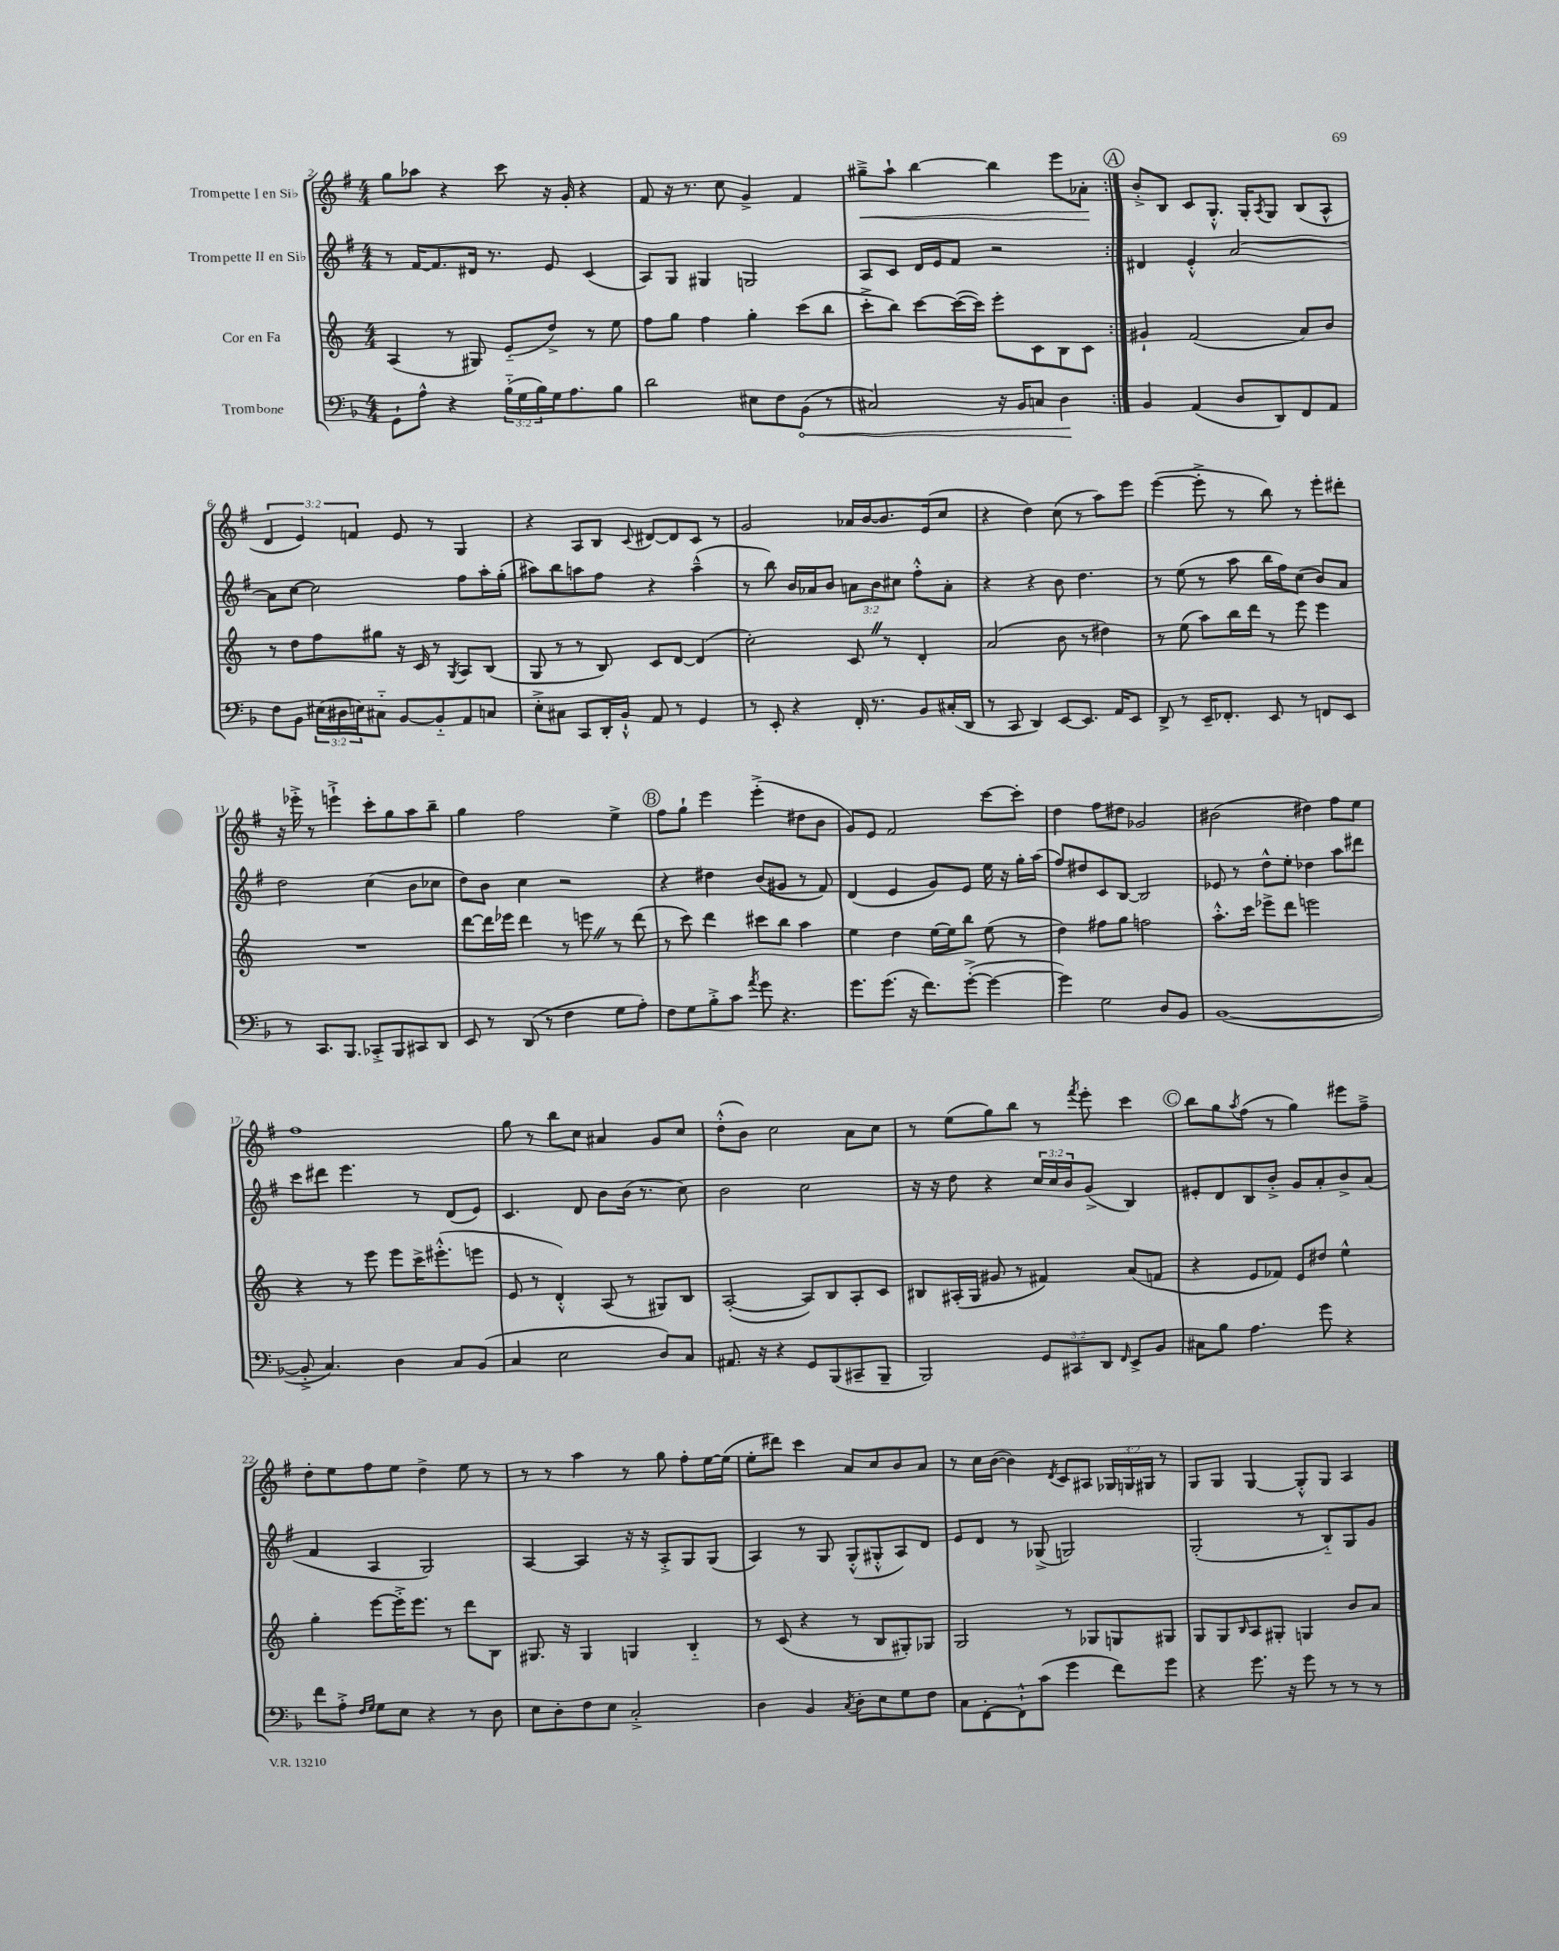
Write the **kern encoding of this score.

**kern	**kern	**kern	**kern
*staff4	*staff3	*staff2	*staff1
*clefF4	*clefG2	*clefG2	*clefG2
*k[b-]	*k[]	*k[f#]	*k[f#]
*M4/4	*M4/4	*M4/4	*M4/4
8GG`	(4A	8r	8gg
8A^^	.	[16f#	8aa-
.	.	8.f#]	.
4r	8r	.	4r
.	8G#)	16d#	.
.	.	8.r	.
(24B-'~	(8e'~	.	8ccc
24G	.	.	.
24B-)	.	.	.
16G	8dd^)	8e	16r
8.A	.	.	16g'
.	8r	(4c	4r
8B-	8ee	.	.
=	=	=	=
2d	8ff	8A)	8f#
.	8gg	8G	16r
.	.	.	8.r
.	4ff	4G#	.
.	.	.	8cc
8E#	4gg'	2G	4g^
8F	.	.	.
(8BB-	(8ccc	.	4f#
8r	8bb	.	.
=	=	=	=
2C#)	8ccc'^	8A	8gg#~^
.	8bb)	8c	8aa`
.	[8ccc	16d	[4bb
.	.	16e	.
.	(16ccc_	8f#	.
.	16ccc])	.	.
16r	8eee'	2r	4bb]
16BB-	.	.	.
8C	8c	.	.
4D	8B	.	8eee
.	8c	.	8a-'
=:|!	=:|!	=:|!	=:|!
4BB-	4g#`	4d#	8b'^
.	.	.	8B
(4AA	(2f	4e'^^	8c
.	.	.	8.G'^^
8D	.	[2a	.
.	.	.	16G'
.	.	.	8qA
8DD)	.	.	8G
8FF	8a)	.	(8B
8AA	8b	.	8A^^
=	=	=	=
8F	8r	8a]	6d
8BB-	8dd	[8cc	.
.	.	.	6e)
(24E#	8ff	2cc]	.
24D#	.	.	.
24E)	.	.	6f
8C#'~	8gg#	.	.
[8BB-	16r	.	8e
.	16c	.	.
8BB-'~]	8r	.	8r
.	8qG	.	.
8AA	8A	8ff#	4G
8C	(8B	16aa'	.
.	.	(16gg'	.
=	=	=	=
8E'^	8G	8aa#)	4r
8C#	8r	8bb	.
8CC	8r	8aa	8A
16DD'	8B)	8ff#	8B
16BB-`^^	.	.	.
.	.	.	8qqc
8AA	8c	4r	[8d#
8r	[8d	.	8d#]
4GG	(4d]	(4aa~^^	8c
.	.	.	8r
=	=	=	=
8r	2cc')	8r	2g
8EE'	.	8bb)	.
4r	.	16b	.
.	.	16a-	.
.	.	8b	.
16FF'	8c	12a	16a-
8.r	.	.	[16b
.	.	12b	.
.	8r	.	8.b]
.	.	12cc#	.
8BB-	4d'	8ff#'^^	.
.	.	.	(16e
(16C#'	.	8a'	8cc
16DD	.	.	.
=	=	=	=
8r	(2a	4r	4r
8CC	.	.	.
4DD)	.	4r	4dd)
[8EE	8b	8b	(8cc
8.EE]	8r	4.dd	8r
.	4dd#)	.	8aa)
16AA	.	.	.
8EE	.	.	8eee
=	=	=	=
8DD^	8r	8r	([4eee
8r	(8ee	(8ee	.
16EE~	8aa)	8r	8eee'^]
8.FF-'	.	.	.
.	16bb	8aa	8r
.	16ddd	.	.
8EE	8r	16bb	8bb)
.	.	16ff#)	.
8r	8eee	(8cc	8r
8FF	4eee	8b)	8eee'
8EE	.	8a	8ddd#'
=	=	=	=
8r	1r	2dd	16r
.	.	.	16eee-'^
8.CC	.	.	8r
.	.	.	4eee`^
8.BBB-	.	.	.
8CC-'^	.	(4cc	8ccc'
8BBB-	.	.	8gg
8CC#	.	8b	8aa
8DD	.	8cc-	8bb~
=	=	=	=
8EE	[8ddd	8dd)	4gg
8r	16ddd]	8b	.
.	16eee-	.	.
(8DD	4ddd	4cc	2ff#
8r	.	.	.
4F	8r	2r	.
.	8eee	.	.
8G	8r	.	4ee^
8A')	(8ddd	.	.
=	=	=	=
8F	8r	4r	8ff#
8G	8ccc)	.	8gg`
8B-'^	4ddd	4dd#	4eee
8c	.	.	.
8qa	.	.	.
8g	8ccc#	(8b	(4eee'^
4.r	8bb	8g#	.
.	4aa	8r	8dd#
.	.	8f#)	8b
=	=	=	=
8.g	4ee	(4d	8g)
.	.	.	8e
(8.g	.	.	.
.	4dd	4e	2f#
16r	.	.	.
8.f)	.	.	.
.	[16ee	8g)	.
.	16ee]	.	.
([8g'^	8bb	8e	.
4g_	(8ee	16ee	[8ccc
.	.	16r	.
.	8r	16gg'	8ccc']
.	.	(16aa	.
=	=	=	=
4g])	4dd)	8ff#)	4dd
.	.	8dd#	.
2G	8ff#	8c	8ff#
.	8gg	[8B	8dd#
.	2ff	2B]	2g-
8D	.	.	.
8BB-	.	.	.
=	=	=	=
([1BB-	8.aa'^^	8e-	(2b#
.	.	8r	.
.	16ccc	.	.
.	8eee-^	8dd^^	.
.	8ddd	8ee'	.
.	2eee	4dd-	4dd#)
.	.	8aa	8ff#
.	.	8ddd#	8ee
=	=	=	=
8BB-'^]	4r	8ccc	1ff#
4.C)	.	8ddd#	.
.	8r	4.eee	.
.	8eee	.	.
4D	8eee	.	.
.	16ccc^	8r	.
.	(8.eee#'^^	.	.
8C	.	(8d	.
(8BB-	8eee	8e)	.
=	=	=	=
4C	8e	4.c	8gg
.	8r	.	8r
2E	4d'^^)	.	8bb
.	.	8d	8cc
.	(8A	8b	4a#
.	8r	(16b	.
.	.	8.r	.
8D)	8G#)	.	8g
8C	8B	8cc)	8cc
=	=	=	=
8.AA#	([2A'	2b	(8dd'^^
.	.	.	8b)
16r	.	.	.
4r	.	.	2cc
8GG	8A])	2cc	.
(8BBB-	8B	.	.
8CC#~	8A'	.	8a
8BBB-~	8c	.	8cc
=	=	=	=
2BBB-)	8B#	16r	8r
.	.	16r	.
.	(16A#'	8dd	(8ee
.	16G	.	.
.	8g#	4r	8gg)
.	8r	.	8bb
12GG	4f#)	24cc	8r
.	.	24cc	.
12CC#	.	24b	.
.	.	.	8qfff#
.	.	(8g^	8eee'
12DD	.	.	.
16qqFF	.	.	.
8EE^	(8a	4B)	4ccc
8BB-	8f	.	.
=	=	=	=
8C#	4r	8e#'	8bb
8B-	.	8d	8gg
.	.	.	8qaa
4.A	8e	8B	(8ff#
.	8f-)	8b'^	8r
.	8e	8g	4gg)
8g	8dd#	8a'	.
4r	4ee^^	8b^	8eee#
.	.	(8a	8ff#~^
=	=	=	=
8f	4gg'	4f#	8dd'
8A'^	.	.	8ee
16qqF	.	.	.
16qqG	.	.	.
8G	[8eee	4A	8ff#
8E	16eee'^]	.	8ee
.	8.eee	.	.
4r	.	2G)	4dd^
.	8r	.	.
8r	8ddd	.	8ee
8D	8B	.	8r
=	=	=	=
8E	8.G#	[4A	8r
8D'	.	.	8r
.	16r	.	.
8F	4G#	4A]	4aa
8E	.	.	.
2C'^	4G	16r	8r
.	.	16r	.
.	.	8A'^	8gg
.	4B'~	8G	8ff#'
.	.	(8G	[16ee
.	.	.	(16ee]
=	=	=	=
4D	8r	4A)	8ee'
.	(8c	.	8ddd#)
4BB-	4r	8r	4ccc
.	.	8G	.
8qC	.	.	.
8D'	8r	(8G'^^	8a
8E	8B	8G#'^^	8cc
8G	8G#')	8A)	8b
8F	8G-	8d	8a
=	=	=	=
8C	2G	8e	8r
[8FF'	.	8d	16cc
.	.	.	([16b
8FF`^^]	.	8r	4b])
(8c	.	(8G-^	.
.	.	.	8qd
4g	8r	2G)	8c
.	8G-	.	8A#
8f)	8G	.	24G-
.	.	.	24G
.	.	.	24G#
8g	8G#	.	8r
=	=	=	=
4r	8G	(2G'	8G
.	8G	.	8G
.	16qqB	.	.
8.g	8A	.	[4G
.	8G#'	.	.
16r	.	.	.
8g	4G	8r	8G'^^]
8r	.	8B'~)	8G
8r	8b	8G	4A
8r	8a	8g	.
==	==	==	==
*-	*-	*-	*-
